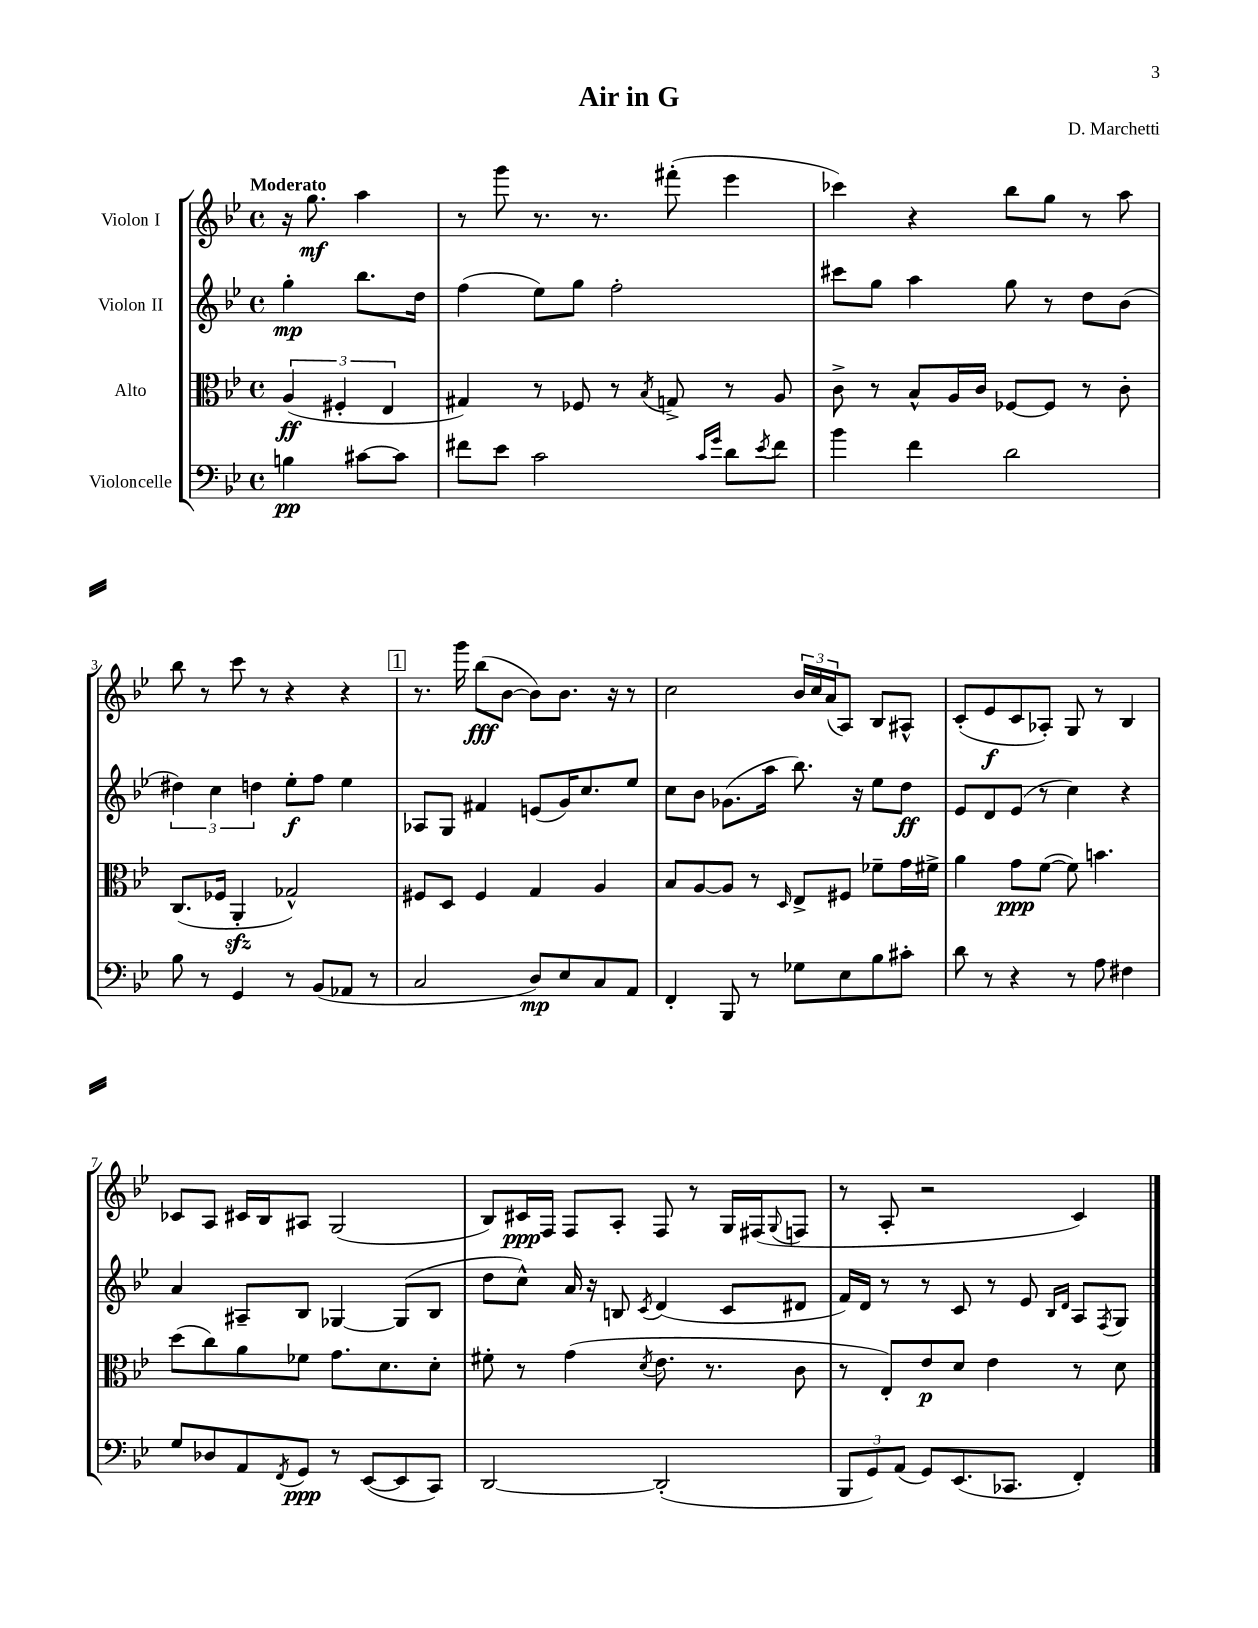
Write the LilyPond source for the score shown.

\header { title = "Air in G" composer = "D. Marchetti" }
<<
\new StaffGroup <<
\new Staff = "s0" \with { instrumentName = "Violon I" } {
    \clef treble \key bes \major \defaultTimeSignature \time 4/4 \partial 2 \tempo "Moderato"
    r16 g''8.\mf a''4 |
    r8 g'''8 r8. r8. fis'''8-.( ees'''4 |
    ces'''4) r4 bes''8 g''8 r8 a''8 |
    bes''8 r8 c'''8 r8 r4 r4 |
    \mark \markup { \box "1" } r8. g'''16 bes''8\fff( bes'8~ bes'8) bes'8. r16 r8 |
    c''2 \tuplet 3/2 { bes'16 c''16 a'16( } a8) bes8 ais8-^ |
    c'8-.( ees'8\f c'8 aes8-.) g8 r8 bes4 |
    ces'8 a8 cis'16 bes16 ais8 g2( |
    bes8) cis'16\ppp f16 f8 a8-. f8 r8 g16 fis16( \appoggiatura { g8 } f8 |
    r8 a8-. r2 c'4) \bar "|." |
}
\new Staff = "s1" \with { instrumentName = "Violon II" } {
    \clef treble \key bes \major \defaultTimeSignature \time 4/4 \partial 2
    g''4-.\mp bes''8. d''16 |
    f''4( ees''8) g''8 f''2-. |
    cis'''8 g''8 a''4 g''8 r8 d''8 bes'8( |
    \tuplet 3/2 { dis''4) c''4 d''4 } ees''8-.\f f''8 ees''4 |
    \mark \markup { \box "1" } aes8 g8 fis'4 e'8( g'16) c''8. ees''8 |
    c''8 bes'8 ges'8.( a''16 bes''8.) r16 ees''8 d''8\ff |
    ees'8 d'8 ees'8( r8 c''4) r4 |
    a'4 ais8-- bes8 ges4~ ges8( bes8 |
    d''8 c''8-^) a'16 r16 b8 \acciaccatura { c'8 } d'4( c'8 dis'8 |
    f'16) d'16 r8 r8 c'8 r8 ees'8 \grace { bes16 d'16 } a8 \acciaccatura { f8 } g8 \bar "|." |
}
\new Staff = "s2" \with { instrumentName = "Alto" } {
    \clef alto \key bes \major \defaultTimeSignature \time 4/4 \partial 2
    \tuplet 3/2 { a4\ff( fis4-. ees4 } |
    gis4) r8 fes8 r8 \acciaccatura { bes8 } g8-> r8 a8 |
    c'8-> r8 bes8-^ a16 c'16 fes8~ fes8 r8 c'8-. |
    c8.( fes16 a,4-.\sfz ges2-^) |
    \mark \markup { \box "1" } fis8 d8 fis4 g4 a4 |
    bes8 a8~ a8 r8 \grace { d16 } ees8-> fis8 fes'8-- g'16 fis'16-> |
    a'4 g'8\ppp f'8~( f'8) b'4. |
    d''8( c''8) a'8 fes'8 g'8. d'8. d'8-. |
    fis'8-. r8 g'4( \acciaccatura { d'8 } ees'8. r8. c'8 |
    r8 ees8-.) ees'8\p d'8 ees'4 r8 d'8 \bar "|." |
}
\new Staff = "s3" \with { instrumentName = "Violoncelle" } {
    \clef bass \key bes \major \defaultTimeSignature \time 4/4 \partial 2
    b4\pp cis'8~ cis'8 |
    fis'8 ees'8 c'2 \grace { c'16 g'16 } d'8 \acciaccatura { ees'8 } fis'8 |
    bes'4 f'4 d'2 |
    bes8 r8 g,4 r8 bes,8( aes,8 r8 |
    \mark \markup { \box "1" } c2 d8\mp) ees8 c8 a,8 |
    f,4-. bes,,8 r8 ges8 ees8 bes8 cis'8-. |
    d'8 r8 r4 r8 a8 fis4 |
    g8 des8 a,8 \acciaccatura { f,8 } g,8\ppp r8 ees,8~( ees,8 c,8) |
    d,2~ d,2-.( |
    \tuplet 3/2 { bes,,8 g,8) a,8( } g,8) ees,8.( ces,8. f,4-.) \bar "|." |
}
>>
>>
